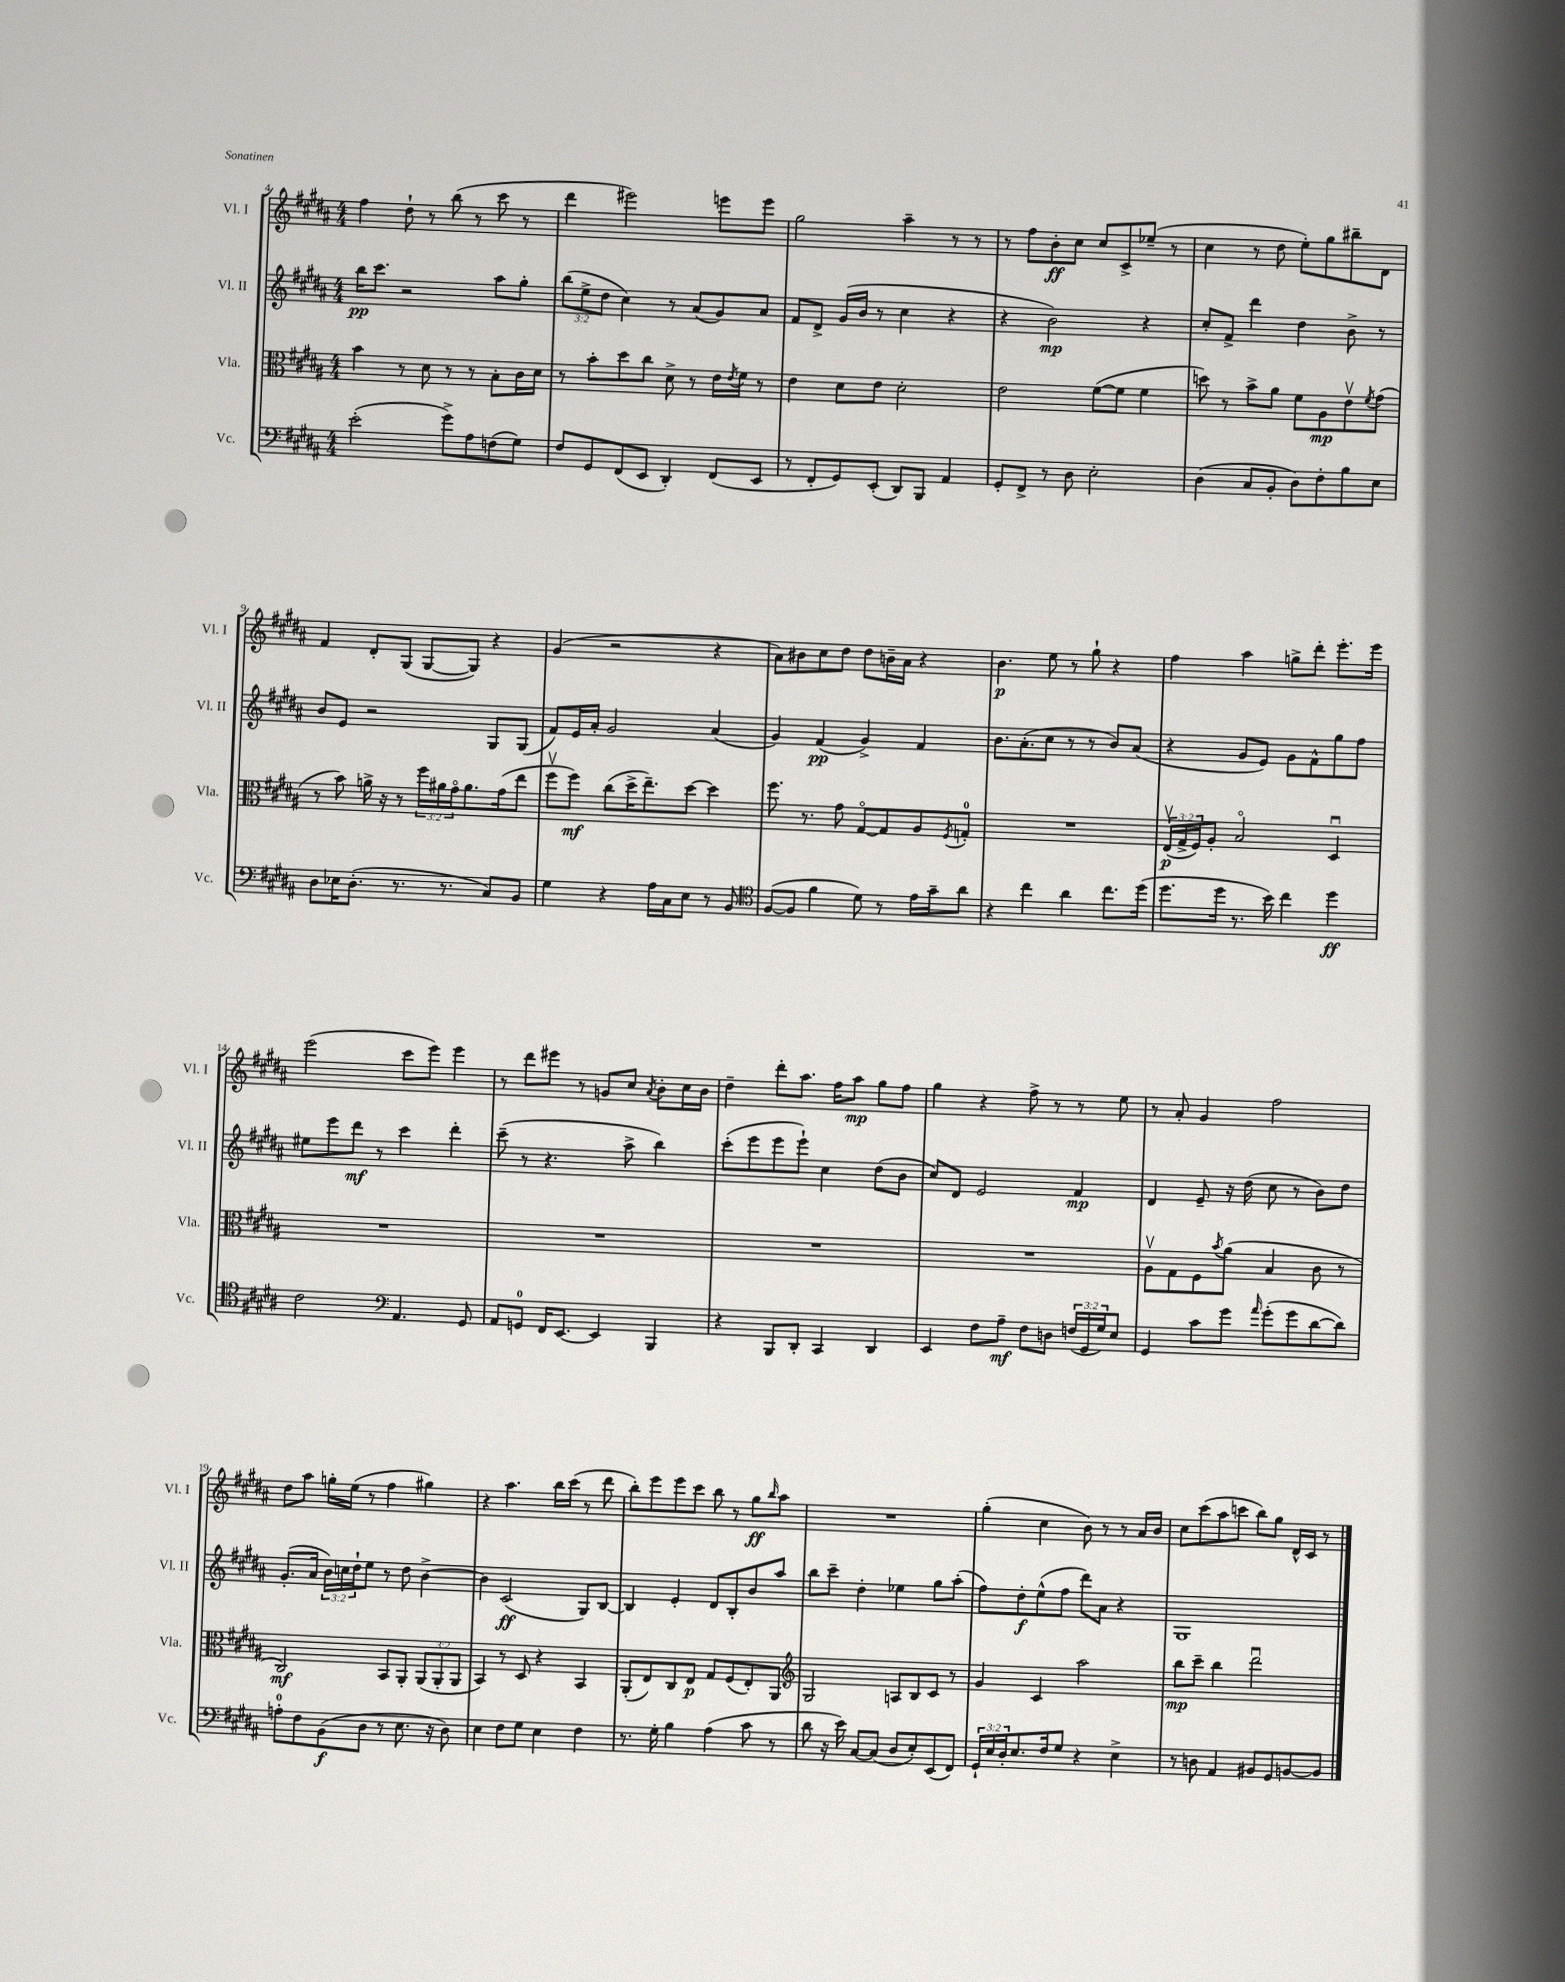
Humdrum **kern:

**kern	**dynam	**kern	**dynam	**kern	**dynam	**kern	**dynam
*part4	*part4	*part3	*part3	*part2	*part2	*part1	*part1
*staff4	*staff4	*staff3	*staff3	*staff2	*staff2	*staff1	*staff1
*I"Vc.	*	*I"Vla.	*	*I"Vl. II	*	*I"Vl. I	*
*I'Vc.	*	*I'Vla.	*	*I'Vl. II	*	*I'Vl. I	*
*clefF4	*	*clefC3	*	*clefG2	*	*clefG2	*
*k[f#c#g#d#a#]	*	*k[f#c#g#d#a#]	*	*k[f#c#g#d#a#]	*	*k[f#c#g#d#a#]	*
*M4/4	*	*M4/4	*	*M4/4	*	*M4/4	*
=4	=4	=4	=4	=4	=4	=4	=4
(2e'\	.	4b\	.	16bb\KL	pp	4ff#\	.
.	.	.	.	8.ccc#\J	.	.	.
.	.	8r	.	2r	.	8dd#`\	.
.	.	8d#\	.	.	.	8r	.
8g#^\L)	.	8r	.	.	.	(8bb\	.
8A#\	.	8r	.	.	.	8r	.
(8Fn\	.	8B'\L	.	8aa#\L	.	8ccc#\	.
8G#\J)	.	16c#\L	.	8gg#'\J	.	8r	.
.	.	16d#\JJ	.	.	.	.	.
=5	=5	=5	=5	=5	=5	=5	=5
8F#/L	.	8r	.	(12bb\L	.	4ddd#\	.
.	.	.	.	12ee^\	.	.	.
8GG#/	.	8b'\L	.	.	.	.	.
.	.	.	.	12dd#\J	.	.	.
(8FF#/	.	8dd#\	.	4cc#\)	.	2eee#X\)	.
8EE/J	.	8cc#\J	.	.	.	.	.
4DD#'/)	.	8d#^\	.	8r	.	.	.
.	.	8r	.	(8a#/L	.	.	.
(8FF#/L	.	16e\LL	.	8g#/)	.	8eeen\L	.
.	.	8qe/	.	.	.	.	.
.	.	16f#\JJ	.	.	.	.	.
8EE/J	.	8r	.	8a#/J	.	8eee\J	.
=6	=6	=6	=6	=6	=6	=6	=6
8r	.	4e\	.	8f#/L	.	2gg#\	.
8FF#'/L	.	.	.	8d#^/J	.	.	.
8GG#/)	.	8d#\L	.	(16g#/LL	.	.	.
.	.	.	.	16b/JJ	.	.	.
(8EE'/J	.	8e\J	.	8r	.	.	.
8DD#/L)	.	2d#'\	.	4cc#\	.	4aa#~\	.
8BBB/J	.	.	.	.	.	.	.
4AA#/	.	.	.	4r	.	8r	.
.	.	.	.	.	.	8r	.
=7	=7	=7	=7	=7	=7	=7	=7
8GG#'/L	.	2e\	.	4r	.	8r	.
8FF#^/J	.	.	.	.	.	8ff#\L	.
8r	.	.	.	2b\)	mp	8b'\	ff
8D#\	.	.	.	.	.	8cc#\J	.
2E'\	.	([8f#\L	.	.	.	8cc#/L	.
.	.	8f#\J]	.	.	.	8c#^/	.
.	.	4f#\	.	4r	.	(8ee-X~/J	.
.	.	.	.	.	.	8r	.
=8	=8	=8	=8	=8	=8	=8	=8
(4D#\	.	8ddn\)	.	8cc#'/L	.	4cc#\	.
.	.	8r	.	8f#^/J	.	.	.
8C#/L	.	8b^\L	.	4ddd#\	.	8r	.
8BB'/J	.	8a#\J	.	.	.	8dd#\	.
8D#\L)	.	8f#\L	.	4dd#\	.	8ee'\L)	.
8F#'\	.	8A#\	mp	.	.	8gg#\	.
8B\	.	8ev\	.	8b^\	.	8bb#X~\	.
.	.	8qf#/	.	.	.	.	.
8E\J	.	(8g#\J	.	8r	.	8d#\J	.
!!LO:LB:g=z
=9	=9	=9	=9	=9	=9	=9	=9
8D#\L	.	8r	.	8b/L	.	4f#/	.
16E-X\K	.	8b\)	.	8e/J	.	.	.
(8.D#'\J	.	.	.	.	.	.	.
.	.	16an^\	.	2r	.	8d#'/L	.
.	.	16r	.	.	.	.	.
8.r	.	8r	.	.	.	(8G#/J	.
.	.	24ff#\LL	.	.	.	[8G#/L	.
.	.	24a#X\	.	.	.	.	.
8.r	.	.	.	.	.	.	.
.	.	24g#\J	.	.	.	.	.
.	.	8.a#\	.	.	.	8G#/J])	.
8C#/L)	.	.	.	8G#/L	.	4r	.
.	.	(16g#\k	.	.	.	.	.
8BB/J	.	8ee\J	.	(8G#/J	.	.	.
=10	=10	=10	=10	=10	=10	=10	=10
4G#\	.	8ff#v\L	.	8f#/L)	.	(4g#/	.
.	.	8ff#\J)	mf	16e/L	.	.	.
.	.	.	.	16a#'/JJ	.	.	.
4r	.	(8cc#\L	.	2g#/	.	2r	.
.	.	16dd#^\K	.	.	.	.	.
.	.	8.ee~\)	.	.	.	.	.
16A#\LL	.	.	.	.	.	.	.
16C#\J	.	.	.	.	.	.	.
8E\J	.	[8dd#\J	.	.	.	.	.
8r	.	4dd#\]	.	(4a#/	.	4r	.
8BB/	.	.	.	.	.	.	.
=11	=11	=11	=11	=11	=11	=11	=11
*clefC4	*	*	*	*	*	*	*
([8F#/L	.	8.ff#\	.	4g#/)	.	8a#\L)	.
8F#/J]	.	.	.	.	.	8b#X\	.
.	.	8.r	.	.	.	.	.
4f#\	.	.	.	(4f#/	pp	8cc#\	.
.	.	8g#\	.	.	.	8dd#\J	.
8d#\)	.	[8G#/L	.	4g#^/)	.	8dd#\L	.
8r	.	8G#/]	.	.	.	16bn~\L	.
.	.	.	.	.	.	16a#\JJ	.
16e\LL	.	8A#/	.	4f#/	.	4r	.
16g#~\J	.	.	.	.	.	.	.
.	.	8qF#/	.	.	.	.	.
8a#\J	.	8Gn'/J	.	.	.	.	.
=12	=12	=12	=12	=12	=12	=12	=12
4r	.	1r	.	8.b\L	.	4.b\	p
.	.	.	.	(8.a#'\	.	.	.
4cc#\	.	.	.	.	.	.	.
.	.	.	.	8cc#\J	.	8ee\	.
4a#\	.	.	.	8r	.	8r	.
.	.	.	.	8r	.	8gg#`\	.
8.cc#\L	.	.	.	8b/L)	.	4r	.
.	.	.	.	(8a#/J	.	.	.
(16dd#\Jk	.	.	.	.	.	.	.
=13	=13	=13	=13	=13	=13	=13	=13
8.dd#\L	.	(24Ev/LL	p	4r	.	4ff#\	.
.	.	24G#^/	.	.	.	.	.
.	.	24F#/J)	.	.	.	.	.
.	.	8A#'/J	.	.	.	.	.
16dd#\Jk	.	.	.	.	.	.	.
8.r	.	2B/	.	8g#/L	.	4aa#\	.
.	.	.	.	8e/J)	.	.	.
16b\)	.	.	.	.	.	.	.
4cc#\	.	.	.	8g#\L	.	8ggn^\L	.
.	.	.	.	8f#^^\	.	8ddd#'\J	.
4dd#\	ff	4D#u/	.	8gg#\	.	8.eee'\L	.
.	.	.	.	8ff#\J	.	.	.
.	.	.	.	.	.	16eee\Jk	.
!!LO:LB:g=z
=14	=14	=14	=14	=14	=14	=14	=14
2c#\	.	1r	.	8ee#X\L	.	(2eee\	.
.	.	.	.	8eee\	.	.	.
.	.	.	.	8ddd#\J	mf	.	.
.	.	.	.	8r	.	.	.
*clefF4	*	*	*	*	*	*	*
4.AA#/	.	.	.	4ccc#\	.	8ccc#\L	.
.	.	.	.	.	.	8eee\J)	.
.	.	.	.	4ddd#'\	.	4eee\	.
8GG#/	.	.	.	.	.	.	.
=15	=15	=15	=15	=15	=15	=15	=15
8AA#/L	.	1r	.	(8ccc#~\	.	8r	.
8GGn/J	.	.	.	8r	.	8ddd#\L	.
16FF#/KL	.	.	.	4.r	.	8eee#X\J	.
[8.EE/J	.	.	.	.	.	.	.
.	.	.	.	.	.	8r	.
4EE/]	.	.	.	.	.	8gn/L	.
.	.	.	.	8aa#^\	.	8cc#/J	.
.	.	.	.	.	.	8qa#/	.
4BBB/	.	.	.	4bb\)	.	8b'\L	.
.	.	.	.	.	.	16cc#\L	.
.	.	.	.	.	.	16b\JJ	.
=16	=16	=16	=16	=16	=16	=16	=16
4r	.	1r	.	(8ccc#'\L	.	4dd#~\	.
.	.	.	.	8eee\	.	.	.
8BBB/L	.	.	.	8eee\	.	8ddd#'\L	.
8DD#'/J	.	.	.	8eee`\J)	.	8.aa#\J	.
4CC#/	.	.	.	4cc#\	.	.	.
.	.	.	.	.	.	16ff#\KL	.
.	.	.	.	.	.	8aa#\J	mp
4DD#/	.	.	.	(8dd#\L	.	8gg#\L	.
.	.	.	.	8b\J	.	8ff#\J	.
=17	=17	=17	=17	=17	=17	=17	=17
4EE/	.	1r	.	8cc#/L)	.	4gg#\	.
.	.	.	.	8d#/J	.	.	.
8F#\L	.	.	.	2e/	.	4r	.
8A#~\J	mf	.	.	.	.	.	.
8F#\L	.	.	.	.	.	8ff#^\	.
8Dn\J	.	.	.	.	.	8r	.
(24Fn/LL	.	.	.	4f#/	mp	8r	.
24GG#/	.	.	.	.	.	.	.
24G#/J)	.	.	.	.	.	.	.
8E/J	.	.	.	.	.	8ee\	.
=18	=18	=18	=18	=18	=18	=18	=18
4GG#/	.	8A#v\L	.	4d#/	.	8r	.
.	.	8G#\	.	.	.	8a#'/	.
8c#\L	.	8F#\	.	8e~/	.	4g#/	.
.	.	8qb/	.	.	.	.	.
8g#\J	.	(8a#\J	.	16r	.	.	.
.	.	.	.	(16dd#\	.	.	.
16qqa#/	.	.	.	.	.	.	.
(8g#'\L	.	4B/	.	8cc#\	.	2ff#\	.
8g#\	.	.	.	8r	.	.	.
[8d#\	.	8c#\	.	8b\L)	.	.	.
8d#\J])	.	8r	.	8dd#\J	.	.	.
!!LO:LB:g=z
=19	=19	=19	=19	=19	=19	=19	=19
8An'\L	.	2C#/)	mf	(8.g#'/L	.	8dd#\L	.
8F#\	.	.	.	.	.	8aa#\J	.
.	.	.	.	16a#/Jk	.	.	.
(8BB\	f	.	.	24b\LL)	.	16ggn'\LL	.
.	.	.	.	24ccn\	.	.	.
.	.	.	.	.	.	(16ee\JJ	.
.	.	.	.	24dd#`\J	.	.	.
8D#\J	.	.	.	8ee\J	.	8r	.
8r	.	8BB/L	.	8r	.	4ff#\	.
8.E\	.	8AA#'/J	.	8dd#\	.	.	.
.	.	(12AA#/L	.	[4b^\	.	4gg#X\)	.
16r	.	.	.	.	.	.	.
.	.	12AA#'/	.	.	.	.	.
8D#\)	.	.	.	.	.	.	.
.	.	12AA#/J	.	.	.	.	.
=20	=20	=20	=20	=20	=20	=20	=20
4E\	.	4BB/)	.	4b\]	.	4r	.
8F#\L	.	8r	.	(2c#/	ff	4.aa#\	.
8G#\J	.	8D#/	.	.	.	.	.
4E\	.	4r	.	.	.	.	.
.	.	.	.	.	.	16bb\LL	.
.	.	.	.	.	.	(16ccc#\JJ	.
4F#\	.	4BB/	.	8G#/L)	.	8r	.
.	.	.	.	[8B/J	.	8ddd#\	.
=21	=21	=21	=21	=21	=21	=21	=21
8.r	.	(8AA#'/L	.	4B/]	.	8bb'\L)	.
.	.	8E/)	.	.	.	8eee\	.
16G#'\	.	.	.	.	.	.	.
4B\	.	8C#/	.	4e'/	.	8eee\	.
.	.	8E/J	p	.	.	8ccc#\J	.
(4A#\	.	8G#/L	.	8d#/L	.	8bb\	.
.	.	(8F#/	.	8B'/	.	8r	.
8c#\	.	8E'/)	.	8b/	.	8gg#\L	ff
.	.	.	.	.	.	16qqbb/	.
8r	.	8AA#/J	.	8aa#/J	.	8aa#\J	.
=22	=22	=22	=22	=22	=22	=22	=22
*	*	*clefG2	*	*	*	*	*
8d#\	.	2G#/	.	8bb\L	.	1r	.
16r	.	.	.	8ccc#~\J	.	.	.
16e\)	.	.	.	.	.	.	.
[8C#/L	.	.	.	4dd#'\	.	.	.
(8C#/J]	.	.	.	.	.	.	.
8D#/L	.	8An/L	.	4ee-X\	.	.	.
8E'/)	.	8B/	.	.	.	.	.
(8EE/	.	8c#/J	.	8gg#\L	.	.	.
8FF#/J)	.	8r	.	(8aa#'\J	.	.	.
=23	=23	=23	=23	=23	=23	=23	=23
24GG#`/LL	.	4g#/	.	8ff#\L)	.	(4gg#'\	.
24E/	.	.	.	.	.	.	.
24D#'/J	.	.	.	.	.	.	.
8.E/	.	.	.	8dd#'\	f	.	.
.	.	4c#/	.	(8ee^^\	.	4cc#\	.
16F#/k	.	.	.	.	.	.	.
8G#/J	.	.	.	8ff#\J	.	.	.
4r	.	2aa#\	.	8ddd#\L)	.	8b\)	.
.	.	.	.	8a#\J	.	8r	.
4E^\	.	.	.	4r	.	8r	.
.	.	.	.	.	.	16a#/LL	.
.	.	.	.	.	.	16b/JJ	.
=24	=24	=24	=24	=24	=24	=24	=24
8r	.	8bb\L	mp	1G#	.	8cc#\L	.
8Dn\	.	8ccc#~\J	.	.	.	(8ccc#\	.
4AA#/	.	4bb\	.	.	.	8aa#\	.
.	.	.	.	.	.	8cccn\J	.
8BB#X/L	.	2ddd#u\	.	.	.	8bb\L)	.
8GG#/	.	.	.	.	.	8gg#\J	.
[8BBn/	.	.	.	.	.	16d#^^/LL	.
.	.	.	.	.	.	16c#/JJ	.
8BB/J]	.	.	.	.	.	8r	.
==	==	==	==	==	==	==	==
*-	*-	*-	*-	*-	*-	*-	*-
